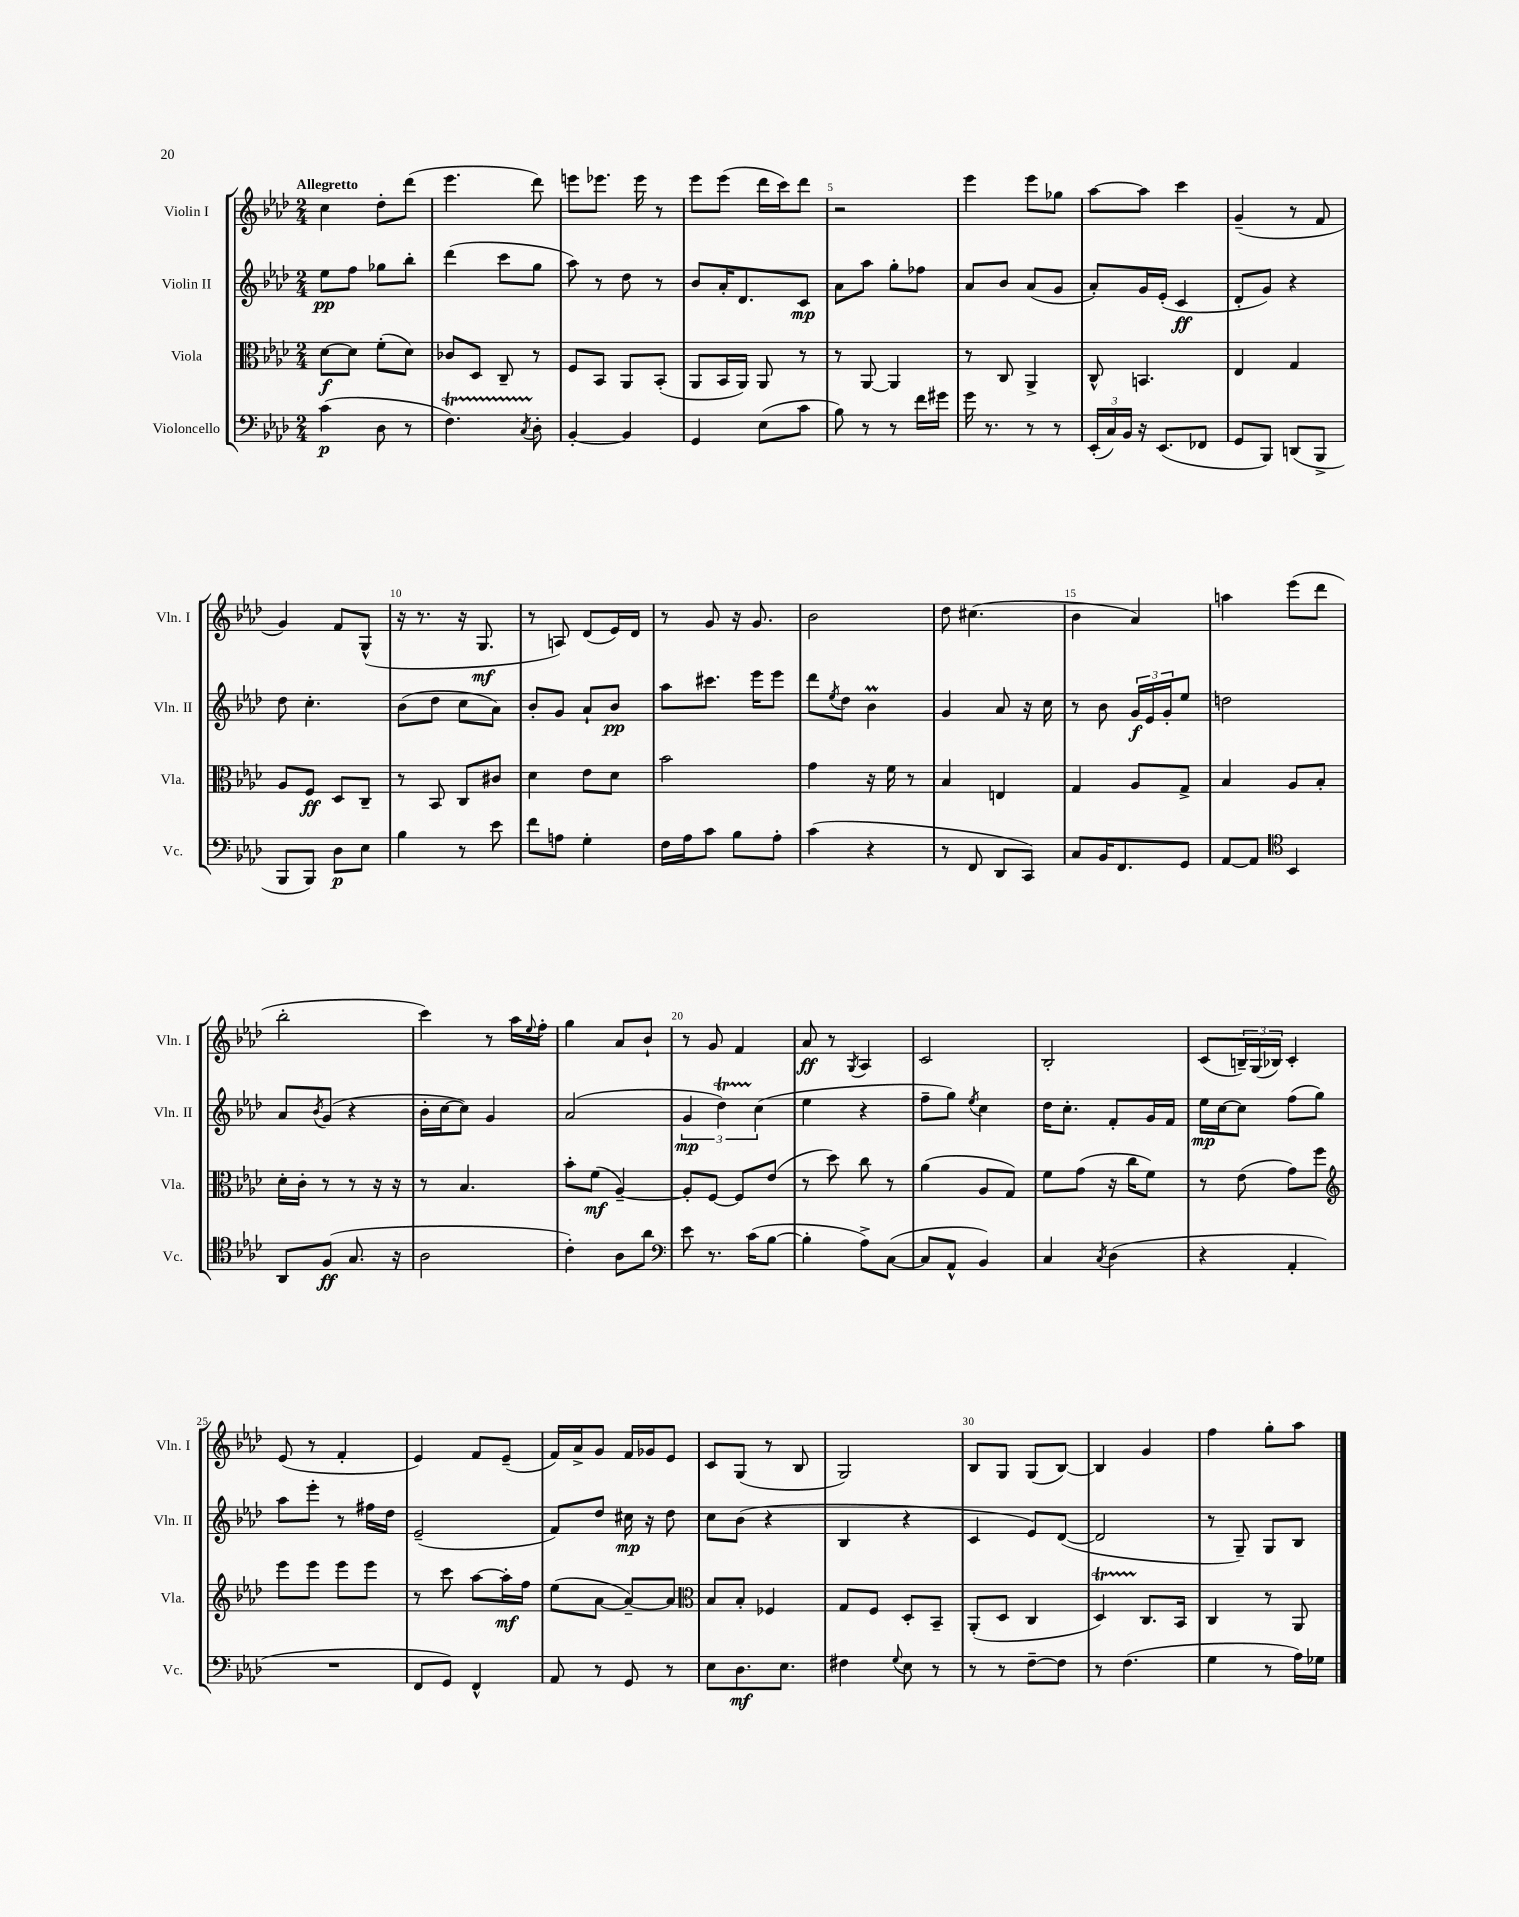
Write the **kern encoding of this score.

**kern	**kern	**kern	**kern
*staff4	*staff3	*staff2	*staff1
*clefF4	*clefC3	*clefG2	*clefG2
*k[b-e-a-d-]	*k[b-e-a-d-]	*k[b-e-a-d-]	*k[b-e-a-d-]
*M2/4	*M2/4	*M2/4	*M2/4
(4c	[8d-	8ee-	4cc
.	8d-]	8ff	.
8D-	(8f'	8gg-	8dd-'
8r	8d-)	8bb-'	(8ddd-
=	=	=	=
4.F)	8c-	(4ddd-	4.eee-
.	8D-	.	.
.	8C~	8ccc	.
8qC	.	.	.
8D-'	8r	8gg	8ddd-)
=	=	=	=
[4BB-'	8F	8aa-)	8eee
.	8BB-	8r	8.eee-
4BB-]	8AA-	8dd-	.
.	.	.	16eee-
.	(8BB-'	8r	8r
=	=	=	=
4GG	8AA-	8b-	8eee-
.	16BB-	16a-'	(8eee-
.	16AA-)	8.d-	.
(8E-	8AA-	.	16ddd-
.	.	.	16ccc)
8c	8r	8c	8ddd-
=	=	=	=
8B-)	8r	8a-	2r
8r	[8AA-	8aa-	.
8r	4AA-]	8gg'	.
16f	.	8ff-	.
16g#	.	.	.
=	=	=	=
16g	8r	8a-	4eee-
8.r	.	.	.
.	8C	8b-	.
8r	4AA-^	(8a-	8eee-
8r	.	8g	8gg-
=	=	=	=
(24EE-'	8C^^	8a-')	[8aa-
24C)	.	.	.
24BB-	.	.	.
16r	4.BB	16g	8aa-]
(8.EE-	.	(16e-'	.
.	.	4c	4ccc
8FF-	.	.	.
=	=	=	=
8GG	4E-	8d-'	(4g~
8BBB-)	.	8g)	.
(8DD	4G	4r	8r
8BBB-^	.	.	8f
=	=	=	=
8BBB-	8A-	8dd-	4g)
8BBB-)	8F	4.cc'	.
8D-	8D-	.	8f
8E-	8C~	.	(8G^^
=	=	=	=
4B-	8r	(8b-	16r
.	.	.	8.r
.	8BB-	8dd-	.
8r	8C	8cc	16r
.	.	.	8.G
8e-	8c#	8a-)	.
=	=	=	=
8f	4d-	8b-'	8r
8A	.	8g	8A)
4G'	8e-	8a-`	(8d-
.	8d-	8b-	16e-)
.	.	.	16d-
=	=	=	=
16F	2b-	8aa-	8r
16A-	.	.	.
8c	.	8.ccc#	8g
8B-	.	.	16r
.	.	16eee-	8.g
8A-'	.	8eee-	.
=	=	=	=
(4c	4g	8ddd-	2b-
.	.	8qee-	.
.	.	8dd-	.
4r	16r	4b-	.
.	16f	.	.
.	8r	.	.
=	=	=	=
8r	4B-	4g	8dd-
8FF	.	.	(4.cc#
8DD-	4E	8a-	.
8CC)	.	16r	.
.	.	16cc	.
=	=	=	=
8C	4G	8r	4b-
16BB-	.	8b-	.
8.FF	.	.	.
.	8A-	24g	4a-)
.	.	24e-	.
.	.	24g'	.
8GG	8G^	8ee-	.
=	=	=	=
[8AA-	4B-	2dd	4aa
8AA-]	.	.	.
*clefC4	*	*	*
4BB-	8A-	.	(8eee-
.	8B-'	.	8ddd-
=	=	=	=
8AA-	16d-'	8a-	2bb-'
.	16c'	.	.
.	.	8qb-	.
(8F	8r	(8g	.
8.G	8r	4r	.
.	16r	.	.
16r	16r	.	.
=	=	=	=
2A-	8r	16b-'	4ccc)
.	.	[16cc	.
.	4.B-	8cc])	.
.	.	4g	8r
.	.	.	16aa-
.	.	.	8qqee-
.	.	.	16ff'
=	=	=	=
4c')	8b-'	(2a-	4gg
.	(8f	.	.
8A-	[4A-~)	.	8a-
8a-	.	.	8b-`
=	=	=	=
*clefF4	*	*	*
8e-	8A-']	6g	8r
8.r	[8F	.	8g
.	.	6dd-)	.
.	8F]	.	4f
(16c	.	.	.
.	.	(6cc	.
[8B-	(8e-	.	.
=	=	=	=
4B-']	8r	4ee-	8a-
.	8dd-)	.	8r
.	.	.	8qG
8A-^)	8cc	4r	4A-
([8C	8r	.	.
=	=	=	=
8C]	(4a-	8ff~	2c
8AA-^^	.	8gg)	.
.	.	8qee-	.
4BB-)	8A-	4cc	.
.	8G)	.	.
=	=	=	=
4C	8f	16dd-	2B-'
.	.	8.cc'	.
.	(8g	.	.
8qC	.	.	.
(4D-	16r	8f'	.
.	16cc	.	.
.	8f)	16g	.
.	.	16f	.
=	=	=	=
4r	8r	16ee-	(8c
.	.	[16cc	.
.	(8e-	8cc]	24B~)
.	.	.	(24G
.	.	.	24B-)
4AA-'	8g)	(8ff	4c'
.	8ff	8gg)	.
=	=	=	=
*	*clefG2	*	*
2r	8eee-	8aa-	(8e-
.	8eee-	8eee-'	8r
.	8eee-	8r	4f'
.	8eee-	16ff#	.
.	.	16dd-	.
=	=	=	=
8FF	8r	(2e-~	4e-)
8GG)	8ccc	.	.
4FF^^	[8aa-	.	8f
.	16aa-']	.	(8e-~
.	16ff	.	.
=	=	=	=
8AA-	(8ee-	8f)	16f)
.	.	.	16a-^
8r	[8a-	8dd-	8g
8GG	8a-~_)	16cc#	16f
.	.	16r	16g-
8r	8a-]	8dd-	8e-
=	=	=	=
*	*clefC3	*	*
8E-	8B-	8cc	8c
8.D-	8B-'	(8b-	(8G
.	4F-	4r	8r
8.E-	.	.	.
.	.	.	8B-
=	=	=	=
4F#	8G	4B-	2G)
.	8F	.	.
8qqG	.	.	.
8E-	8D-'	4r	.
8r	8BB-~	.	.
=	=	=	=
8r	(8AA-'	4c	8B-
8r	8D-	.	8G
[8F~	4C	8e-)	(8G
8F]	.	([8d-	[8B-)
=	=	=	=
8r	4D-)	2d-]	4B-]
(4.F	.	.	.
.	8.C	.	4g
.	16BB-	.	.
=	=	=	=
4G	4C	8r	4ff
.	.	8G~)	.
8r	8r	8G	8gg'
16A-)	8AA-	8B-	8aa-
16G-	.	.	.
==	==	==	==
*-	*-	*-	*-
